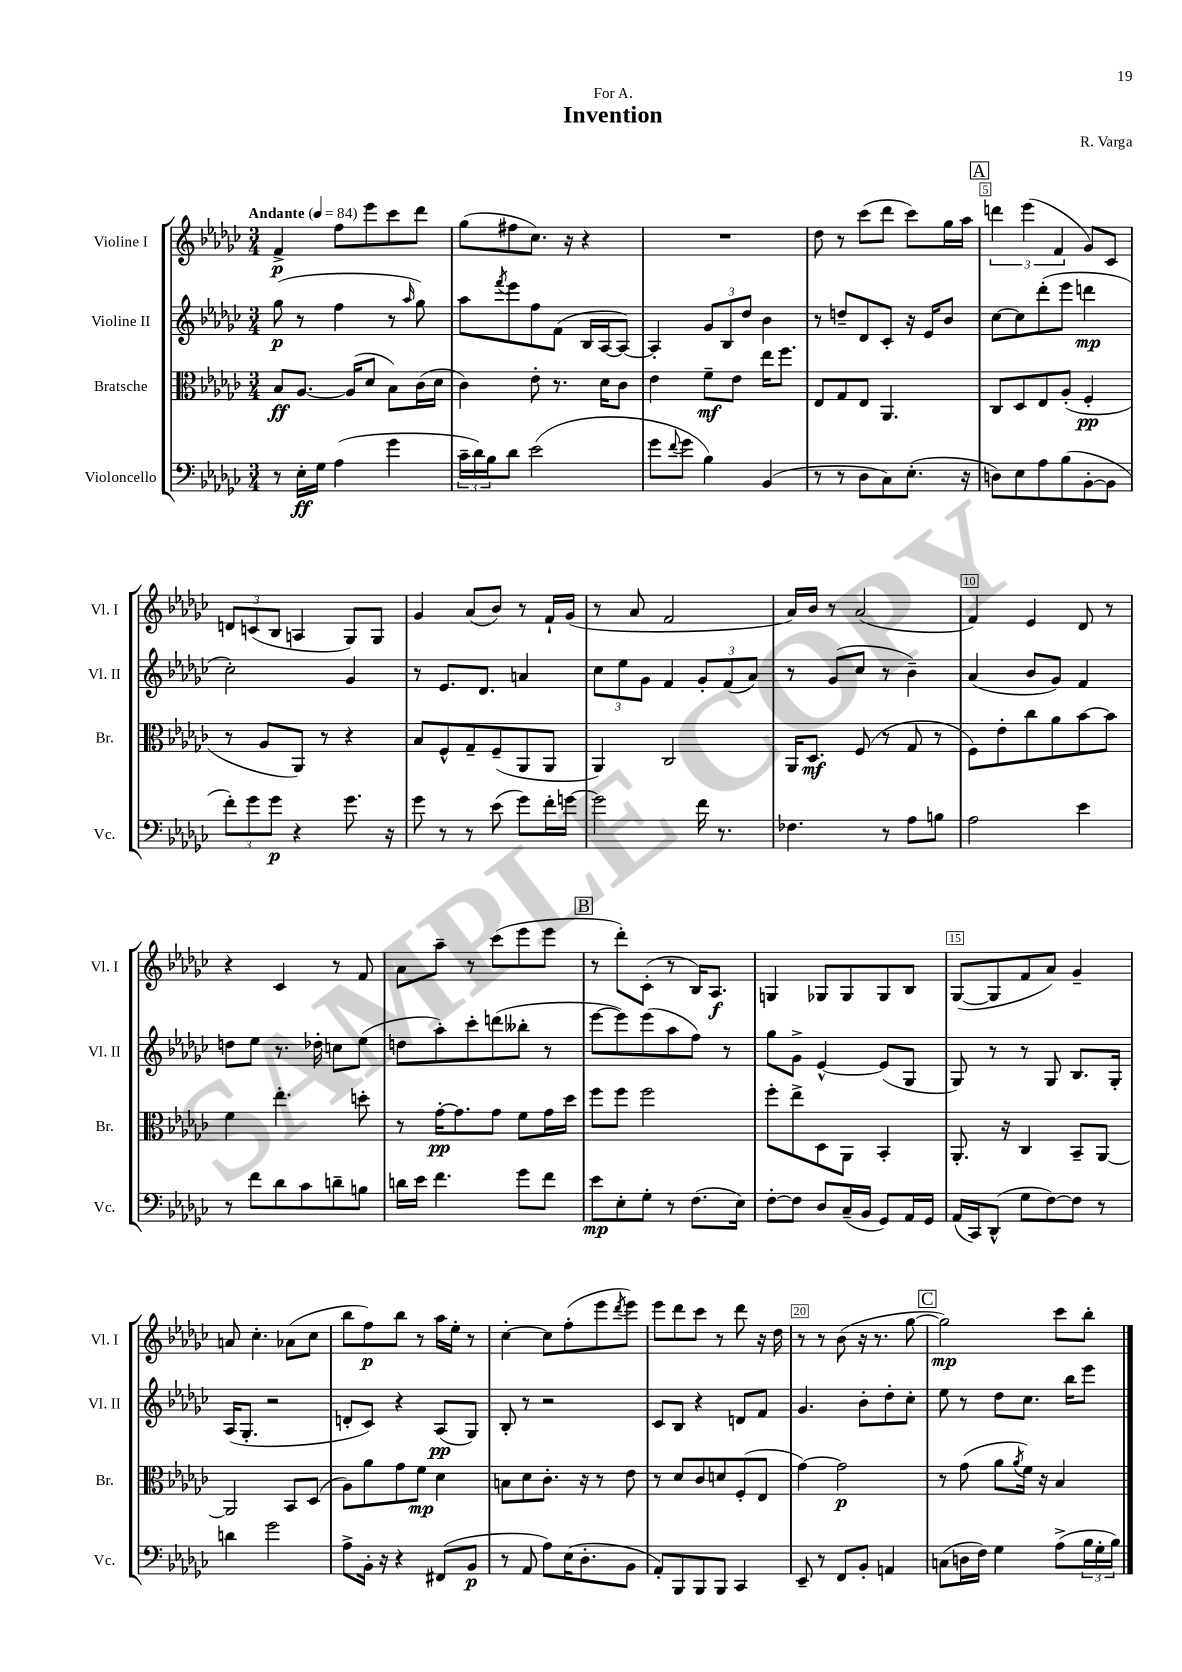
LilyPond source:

\header { title = "Invention" composer = "R. Varga" dedication = "For A." }
<<
\new StaffGroup <<
\new Staff = "s0" \with { instrumentName = "Violine I" shortInstrumentName = "Vl. I" } {
    \clef treble \key ges \major \numericTimeSignature \time 3/4 \tempo "Andante" 4 = 84
    f'4->\p f''8 ees'''8 ces'''8 des'''8 |
    ges''8( fis''8 ces''8.) r16 r4 |
    R2. |
    des''8 r8 ces'''8( des'''8 ces'''8) ges''16 aes''16 |
    \mark \markup { \box "A" } \tuplet 3/2 { d'''4 ees'''4( f'4 } ges'8) ces'8 |
    \tuplet 3/2 { d'8 c'8( bes8 } a4 ges8) ges8 |
    ges'4 aes'8( bes'8) r8 f'16-! ges'16( |
    r8 aes'8 f'2 |
    aes'16) bes'16 r8 aes'2( |
    f'4) ees'4 des'8 r8 |
    r4 ces'4 r8 f'8 |
    aes'8 aes''8-- r8 ces'''8( ees'''8 ees'''8 |
    \mark \markup { \box "B" } r8 des'''8-.) ces'8-.( r8 bes16) aes8.\f |
    g4 ges8 ges8 ges8 bes8 |
    ges8~( ges8 f'8 aes'8) ges'4-- |
    a'8 ces''4.-. aes'8( ces''8 |
    bes''8 f''8\p) bes''8 r8 aes''16 ees''16-. r8 |
    ces''4~-. ces''8 f''8-.( ees'''8 \acciaccatura { des'''8 } ees'''8) |
    ees'''8 des'''8 ces'''8 r8 des'''8 r16 des''16 |
    r8 r8 bes'8( r16 r8. ges''8~ |
    \mark \markup { \box "C" } ges''2\mp) ces'''8 bes''8-. \bar "|." |
}
\new Staff = "s1" \with { instrumentName = "Violine II" shortInstrumentName = "Vl. II" } {
    \clef treble \key ges \major \numericTimeSignature \time 3/4
    ges''8\p( r8 f''4 r8 \grace { aes''16 } ges''8) |
    aes''8 \acciaccatura { f'''8 } ees'''8 f''8 f'8( bes16 aes16~ aes8~) |
    aes4-. \tuplet 3/2 { ges'8 bes8 des''8 } bes'4 |
    r8 d''8-- des'8 ces'8-. r16 ees'16 bes'8 |
    \mark \markup { \box "A" } ces''8~ ces''8 des'''8-.( ees'''8 d'''4\mp |
    ces''2-.) ges'4 |
    r8 ees'8. des'8. a'4 |
    \tuplet 3/2 { ces''8 ees''8 ges'8 } f'4 \tuplet 3/2 { ges'8-. f'8( aes'8) } |
    r8 ges'8( ces''8 r8 bes'4--) |
    aes'4( bes'8 ges'8) f'4 |
    d''8 ees''8 r8. des''16-. c''8 ees''8( |
    d''8 aes''8-.) ces'''8-. d'''8( beses''8-. r8 |
    \mark \markup { \box "B" } ees'''8~ ees'''8) ees'''8( aes''8 f''8) r8 |
    ges''8 ges'8-> ees'4~-^ ees'8( ges8 |
    ges8) r8 r8 ges8 bes8. ges16-. |
    aes16( ges8.-. r2 |
    d'8-. ces'8) r4 aes8\pp( ges8) |
    bes8-. r8 r2 |
    ces'8 bes8 r4 d'8 f'8 |
    ges'4. bes'8-. des''8-. ces''8-. |
    \mark \markup { \box "C" } ees''8 r8 des''8 ces''8. bes''16 ees'''8 \bar "|." |
}
\new Staff = "s2" \with { instrumentName = "Bratsche" shortInstrumentName = "Br." } {
    \clef alto \key ges \major \numericTimeSignature \time 3/4
    bes8\ff aes8.~ aes16( des'8 bes8) ces'16( des'16 |
    ces'4) ees'8-. r8. des'16 ces'8 |
    ees'4 f'8--\mf ees'8 ees''16 f''8. |
    ees8 ges8 ees8 aes,4. |
    \mark \markup { \box "A" } ces8 des8 ees8 aes8-.( f4-.\pp |
    r8 aes8 aes,8) r8 r4 |
    bes8 f8-^ ges8-- f8--( aes,8 aes,8 |
    aes,4) ces2 |
    aes,16 des8.\mf f8( r8 ges8 r8 |
    f8) ees'8-. ces''8 aes'8 bes'8~ bes'8 |
    f'4 ees''4.-. d''8-. |
    r8 ges'16~-.\pp ges'8. ges'8 f'8 ges'16 des''16 |
    \mark \markup { \box "B" } f''8 f''8 f''2 |
    f''8-. ees''8-> des8 aes,8 bes,4-. |
    aes,8.-. r16 ces4 bes,8-- aes,8~ |
    aes,2 bes,8 des8( |
    aes8) aes'8 ges'8 f'8\mp des'4 |
    b8 des'8 ces'8.-. r16 r8 ees'8 |
    r8 des'8 ces'8 d'8 f8-.( ees8 |
    ges'4~) ges'2\p |
    \mark \markup { \box "C" } r8 ges'8( aes'8 \acciaccatura { aes'8 } f'16) r16 bes4 \bar "|." |
}
\new Staff = "s3" \with { instrumentName = "Violoncello" shortInstrumentName = "Vc." } {
    \clef bass \key ges \major \numericTimeSignature \time 3/4
    r8 ees16-.\ff ges16 aes4( ges'4 |
    \tuplet 3/2 { ces'16-- des'16) bes16 } des'8 ees'2( |
    ges'8 \appoggiatura { f'8 } ges'8 bes4) bes,4( |
    r8 r8 des8 ces8) ees8.-.( r16 |
    \mark \markup { \box "A" } d8) ees8 aes8 bes8( bes,8~-. bes,8 |
    \tuplet 3/2 { f'8-.) ges'8 ges'8\p } r4 ges'8. r16 |
    ges'8 r8 r8 ees'8( ges'8) f'16-. g'16~ |
    g'2 f'16 r8. |
    fes4. r8 aes8 b8 |
    aes2 ees'4 |
    r8 f'8 des'8 ces'8 d'8-- b8 |
    d'16 ees'16 f'4. ges'8 f'8 |
    \mark \markup { \box "B" } ees'8\mp ees8-. ges8-. r8 f8.( ees16) |
    f8~-. f8 des8 ces16--( bes,16 ges,8) aes,16 ges,16 |
    aes,16( ces,16) des,8-^( ges8 f8~) f8 r8 |
    d'4 ges'2 |
    aes8-> bes,16-. r16 r4 fis,8( bes,8\p |
    r8 aes,8 aes8) ees16( des8.-. bes,8 |
    aes,8-.) bes,,8 bes,,8 bes,,8 ces,4 |
    ees,8-- r8 f,8 bes,8-. a,4 |
    \mark \markup { \box "C" } c8( d16 f16) ges4 aes8->( \tuplet 3/2 { bes16 ges16-. bes16) } \bar "|." |
}
>>
>>
\layout { \context { \Score \override BarNumber.break-visibility = ##(#f #t #t) barNumberVisibility = #(every-nth-bar-number-visible 5) \override BarNumber.stencil = #(make-stencil-boxer 0.1 0.3 ly:text-interface::print) } }
